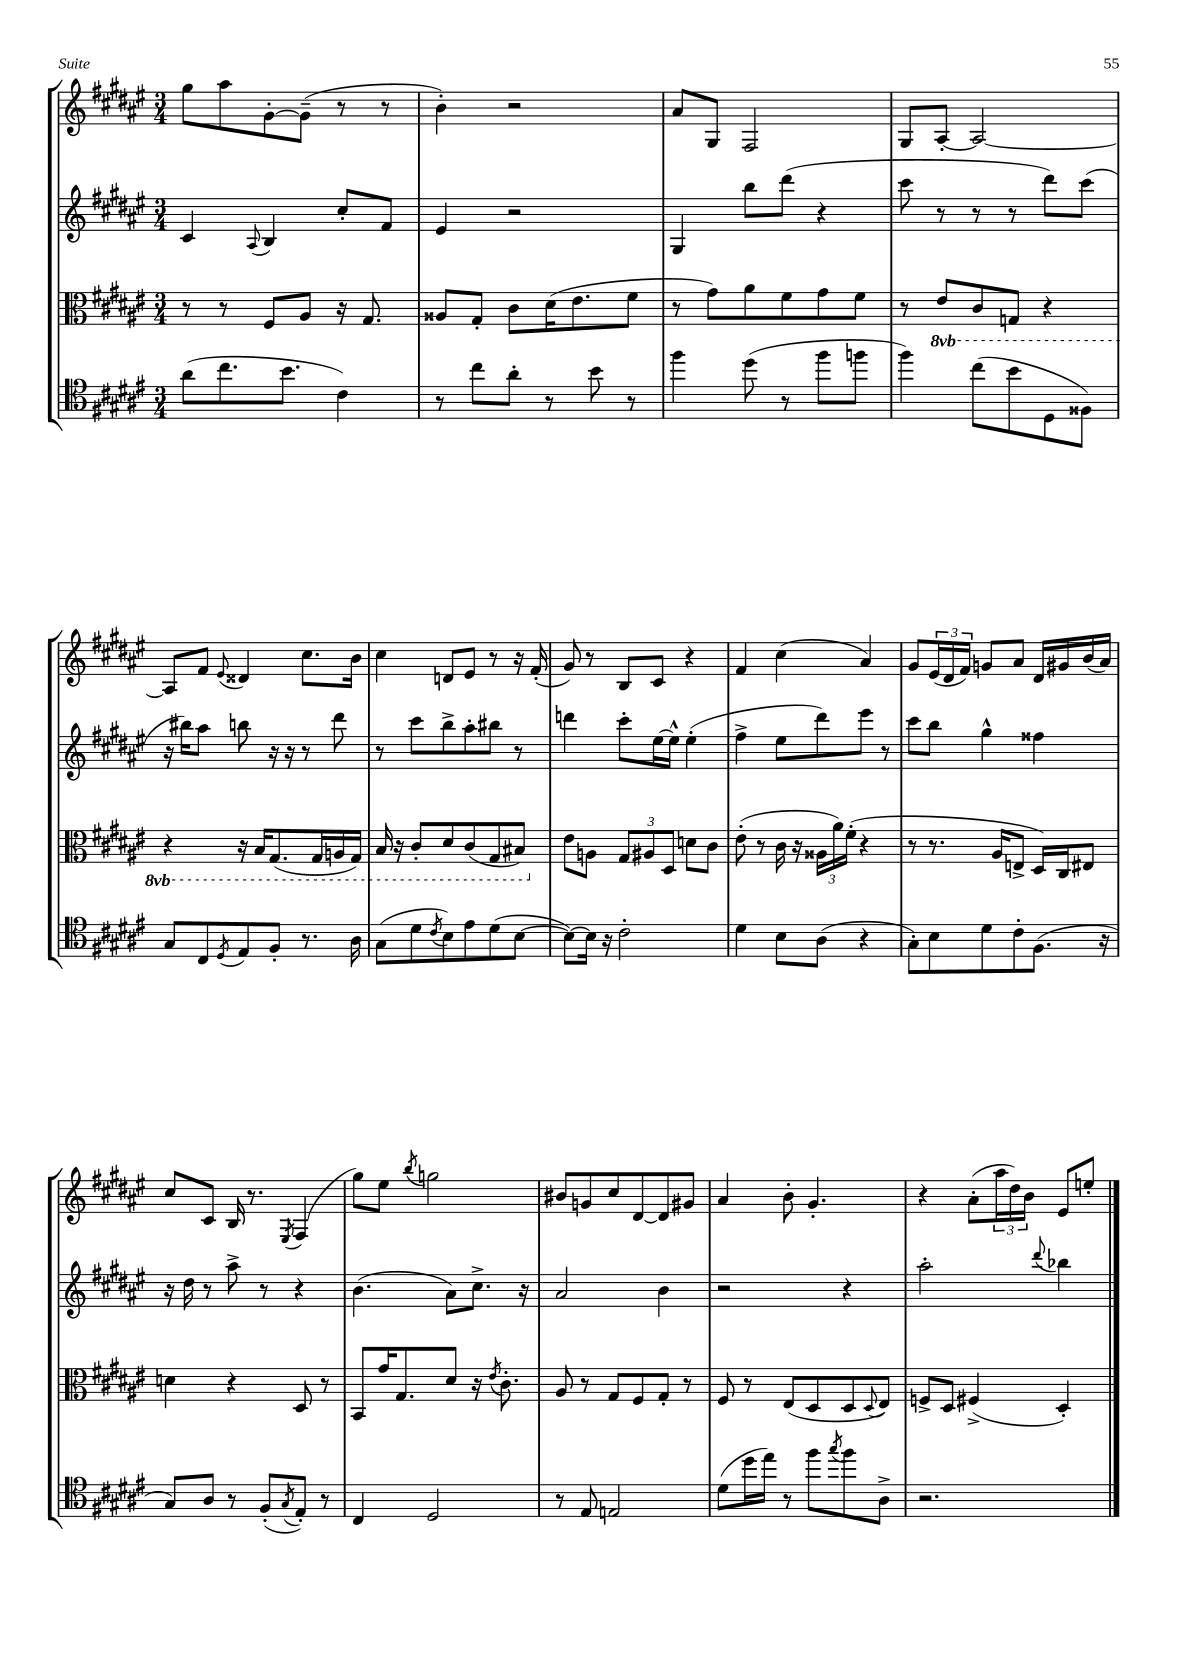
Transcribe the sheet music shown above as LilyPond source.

<<
\new StaffGroup <<
\new Staff = "s0" {
    \clef treble \key fis \major \numericTimeSignature \time 3/4
    gis''8 ais''8 gis'8~-. gis'8--( r8 r8 |
    b'4-.) r2 |
    ais'8 gis8 fis2 |
    gis8 ais8~-. ais2~ |
    ais8 fis'8 \appoggiatura { eis'8 } disis'4 cis''8. b'16 |
    cis''4 d'8 eis'8 r8 r16 fis'16-.( |
    gis'8) r8 b8 cis'8 r4 |
    fis'4 cis''4( ais'4) |
    gis'8 \tuplet 3/2 { eis'16( dis'16 fis'16) } g'8 ais'8 dis'16 gis'16 b'16( ais'16) |
    cis''8 cis'8 b16 r8. \acciaccatura { eis8 } fis4( |
    gis''8) eis''8 \acciaccatura { b''8 } g''2 |
    bis'8 g'8 cis''8 dis'8~ dis'8 gis'8 |
    ais'4 b'8-. gis'4.-. |
    r4 ais'8-.( \tuplet 3/2 { ais''16 dis''16) b'16 } eis'8 e''8-. \bar "|." |
}
\new Staff = "s1" {
    \clef treble \key fis \major \numericTimeSignature \time 3/4
    cis'4 \appoggiatura { ais8 } b4 cis''8-. fis'8 |
    eis'4 r2 |
    gis4 b''8 dis'''8( r4 |
    cis'''8 r8 r8 r8 dis'''8) cis'''8( |
    r16 bis''16) ais''8 b''8 r16 r16 r8 dis'''8 |
    r8 cis'''8 b''8-> ais''8-. bis''8 r8 |
    d'''4 cis'''8-. eis''16~ eis''16-^ eis''4-.( |
    fis''4-> eis''8 dis'''8) eis'''8 r8 |
    cis'''8 b''8 gis''4-^ fisis''4 |
    r16 dis''16 r8 ais''8-> r8 r4 |
    b'4.( ais'8) cis''8.-> r16 |
    ais'2 b'4 |
    r2 r4 |
    ais''2-. \appoggiatura { dis'''8 } bes''4 \bar "|." |
}
\new Staff = "s2" {
    \clef alto \key fis \major \numericTimeSignature \time 3/4 \set Staff.ottavationMarkups = #ottavation-simple-ordinals
    r8 r8 fis8 ais8 r16 gis8. |
    aisis8 gis8-. cis'8 dis'16( eis'8. fis'8 |
    r8 gis'8) ais'8 fis'8 gis'8 fis'8 |
    r8 \ottava #-1 eis8 cis8 g,8 r4 |
    r4 r16 b,16 gis,8.( gis,16 a,16 gis,16) |
    b,16 r16 cis8-. dis8 cis8( gis,8 bis,8) \ottava #0 |
    eis'8 a8 \tuplet 3/2 { gis8 ais8 dis8 } d'8 cis'8 |
    eis'8-.( r8 cis'16 r16 \tuplet 3/2 { aisis16 ais'16) fis'16-.( } r4 |
    r8 r8. ais16 e8-> dis16) cis16 eis8 |
    d'4 r4 dis8 r8 |
    b,8 gis'16 gis8. dis'8 r16 \acciaccatura { eis'8 } cis'8.-. |
    ais8 r8 gis8 fis8 gis8-. r8 |
    fis8 r8 eis8( dis8 dis8 \appoggiatura { dis8 } eis8) |
    f8-> dis8 fis4->( dis4-.) \bar "|." |
}
\new Staff = "s3" {
    \clef tenor \key fis \major \numericTimeSignature \time 3/4
    ais'8( cis''8. b'8. cis'4) |
    r8 cis''8 ais'8-. r8 b'8 r8 |
    fis''4 dis''8( r8 fis''8 f''8 |
    fis''4) cis''8( b'8 dis8 fisis8) |
    gis8 cis8 \acciaccatura { dis8 } eis8 fis8-. r8. ais16 |
    gis8( dis'8 \acciaccatura { cis'8 } b8) eis'8 dis'8( b8~ |
    b8~) b16 r16 cis'2-. |
    dis'4 b8 ais8( r4 |
    gis8-.) b8 dis'8 cis'8-. fis8.( r16 |
    gis8) ais8 r8 fis8-.( \acciaccatura { gis8 } eis8-.) r8 |
    cis4 dis2 |
    r8 eis8 e2 |
    dis'8( dis''16 eis''16) r8 fis''8 \acciaccatura { gis''8 } fis''8 ais8-> |
    r2. \bar "|." |
}
>>
>>
\layout { \context { \Score \remove "Bar_number_engraver" } }
